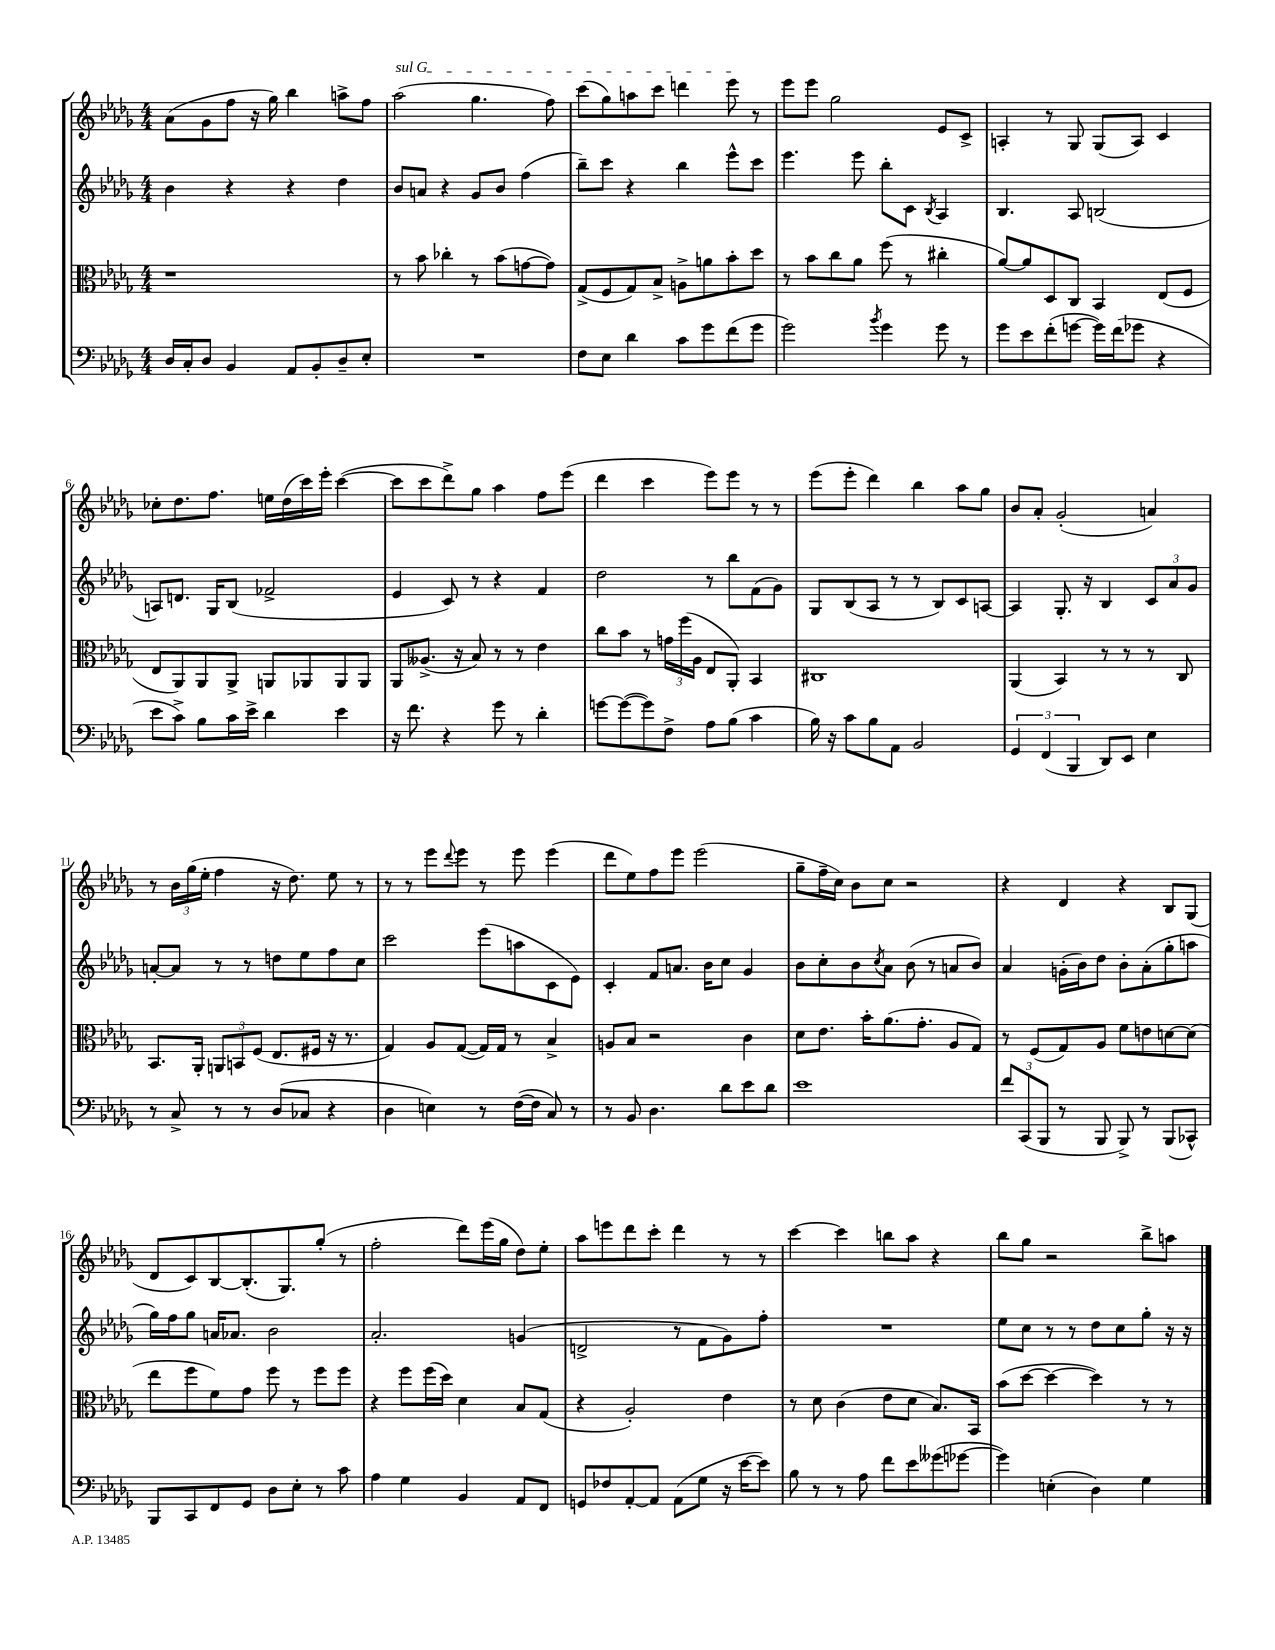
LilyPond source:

<<
\new StaffGroup <<
\new Staff = "s0" {
    \clef treble \key des \major \numericTimeSignature \time 4/4
    aes'8( ges'8 f''8 r16 ges''16) bes''4 a''8-> f''8 |
    \once \override TextSpanner.bound-details.left.text = \markup { \italic "sul G" } aes''2\startTextSpan( ges''4. f''8) |
    c'''8( ges''8) a''8 c'''8 d'''4 ees'''8\stopTextSpan r8 |
    ees'''8 ees'''8 ges''2 ees'8 c'8-> |
    a4-. r8 ges8 ges8( a8) c'4 |
    ces''8-. des''8. f''8. e''16 des''16( c'''16) ees'''16-. c'''4~( |
    c'''8 c'''8 des'''8->) ges''8 aes''4 f''8 ees'''8( |
    des'''4 c'''4 ees'''8) ees'''8 r8 r8 |
    ees'''8( ees'''8-. des'''4) bes''4 aes''8 ges''8 |
    bes'8 aes'8-. ges'2-.( a'4) |
    r8 \tuplet 3/2 { bes'16 ges''16( ees''16-. } f''4 r16 des''8.) ees''8 r8 |
    r8 r8 ees'''8 \appoggiatura { des'''8 } ees'''8 r8 ees'''8 ees'''4( |
    des'''8 ees''8) f''8 ees'''8 ees'''2( |
    ges''8-- f''16-- c''16) bes'8 c''8 r2 |
    r4 des'4 r4 bes8 ges8( |
    des'8 c'8) bes8~ bes8.-.( ges8.) ges''8-.( r8 |
    f''2-. des'''8) ees'''16( ges''16 des''8) ees''8-. |
    aes''8 e'''8 des'''8 c'''8-. des'''4 r8 r8 |
    c'''4~ c'''4 b''8 aes''8 r4 |
    bes''8 ges''8 r2 bes''8-> a''8 \bar "|." |
}
\new Staff = "s1" {
    \clef treble \key des \major \numericTimeSignature \time 4/4
    bes'4 r4 r4 des''4 |
    bes'8 a'8 r4 ges'8 bes'8 f''4( |
    bes''8--) c'''8 r4 bes''4 ees'''8-^ c'''8 |
    ees'''4. ees'''8 bes''8-. c'8 \acciaccatura { bes8 } aes4 |
    bes4. aes8 b2( |
    a8) d'8. ges16 bes8( fes'2-> |
    ees'4 c'8) r8 r4 f'4 |
    des''2 r8 bes''8 f'8( ges'8) |
    ges8 bes8( aes8 r8 r8 bes8) c'8 a8~ |
    a4 ges8.-. r16 bes4 \tuplet 3/2 { c'8 aes'8 ges'8 } |
    a'8~-. a'8 r8 r8 d''8 ees''8 f''8 c''8 |
    c'''2 ees'''8( a''8 c'8 ees'8) |
    c'4-. f'8 a'8. bes'16 c''8 ges'4 |
    bes'8 c''8-. bes'8 \acciaccatura { c''8 } aes'8 bes'8( r8 a'8 bes'8) |
    aes'4 g'16-.( bes'16) des''8 bes'8-. aes'8-.( ges''8-. a''8 |
    ges''16) f''16 ges''8 a'16 aes'8. bes'2 |
    aes'2.-. g'4( |
    d'2-> r8 f'8 ges'8) f''8-. |
    R1 |
    ees''8 c''8 r8 r8 des''8 c''8 ges''8-. r16 r16 \bar "|." |
}
\new Staff = "s2" {
    \clef alto \key des \major \numericTimeSignature \time 4/4
    r1 |
    r8 bes'8 ces''4-. r8 bes'8( g'8~ g'8) |
    ges8->( f8 ges8) bes8-> a8-> a'8 bes'8-. des''8 |
    r8 bes'8 c''8 aes'8 f''8( r8 cis''4-. |
    aes'8~) aes'8 des8 c8 bes,4 ees8( f8 |
    ees8 aes,8) aes,8 aes,8-> a,8 aes,8 aes,8 aes,8 |
    aes,8 aeses8.->( r16 bes8) r8 r8 ees'4 |
    c''8 bes'8 r8 \tuplet 3/2 { g'16 f''16( aes16 } ees8 aes,8-.) bes,4 |
    cis1 |
    aes,4( bes,4) r8 r8 r8 c8 |
    bes,8. aes,16-. \tuplet 3/2 { a,8 b,8 f8( } ees8. fis16 r16 r8. |
    ges4) aes8 ges8~( ges16) ges16 r8 bes4-> |
    a8 bes8 r2 c'4 |
    des'8 ees'8. bes'16-. aes'8.( ges'8.-. aes8 ges8) |
    r8 f8( ges8) aes8 f'8 e'8 d'8~ d'8( |
    ees''8 f''8 f'8) ges'8 f''8 r8 f''8 f''8 |
    r4 f''8 f''16( des''16) des'4 bes8 ges8( |
    r4 aes2-.) ees'4 |
    r8 des'8 c'4( ees'8 des'8 bes8.) bes,16 |
    bes'8( des''8~ des''4~ des''4) r8 r8 \bar "|." |
}
\new Staff = "s3" {
    \clef bass \key des \major \numericTimeSignature \time 4/4
    des16 c16-. des8 bes,4 aes,8 bes,8-. des8-- ees8-. |
    R1 |
    f8 ees8 des'4 c'8 ges'8 f'8( ges'8 |
    ges'2) \acciaccatura { bes'8 } ges'4 ges'8 r8 |
    ges'8 ees'8 f'8-.( g'8~ g'16) f'16( ges'8 r4 |
    ees'8 c'8->) bes8 c'16 ees'16-> des'4 ees'4 |
    r16 f'8. r4 ges'8 r8 des'4-. |
    g'8~ g'8~( g'8) f8-> aes8 bes8( c'4 |
    bes16) r16 c'8 bes8 aes,8 bes,2 |
    \tuplet 3/2 { ges,4 f,4( bes,,4 } des,8) ees,8 ees4 |
    r8 c8-> r8 r8 des8( ces8 r4 |
    des4 e4) r8 f16~( f16 c8) r8 |
    r8 bes,8 des4. des'8 ees'8 des'8 |
    ees'1 |
    \tuplet 3/2 { f'8 c,8( bes,,8 } r8 bes,,8 bes,,8->) r8 bes,,8( ces,8-^) |
    bes,,8 c,8 f,8 ges,8 des8 ees8-. r8 c'8 |
    aes4 ges4 bes,4 aes,8 f,8 |
    g,8 fes8 aes,8~-. aes,8 aes,8( ges8 r16 ees'16~ ees'8) |
    bes8 r8 r8 aes8 f'8 ees'8 geses'8( ges'8~ |
    ges'4) e4-.( des4) ges4 \bar "|." |
}
>>
>>
